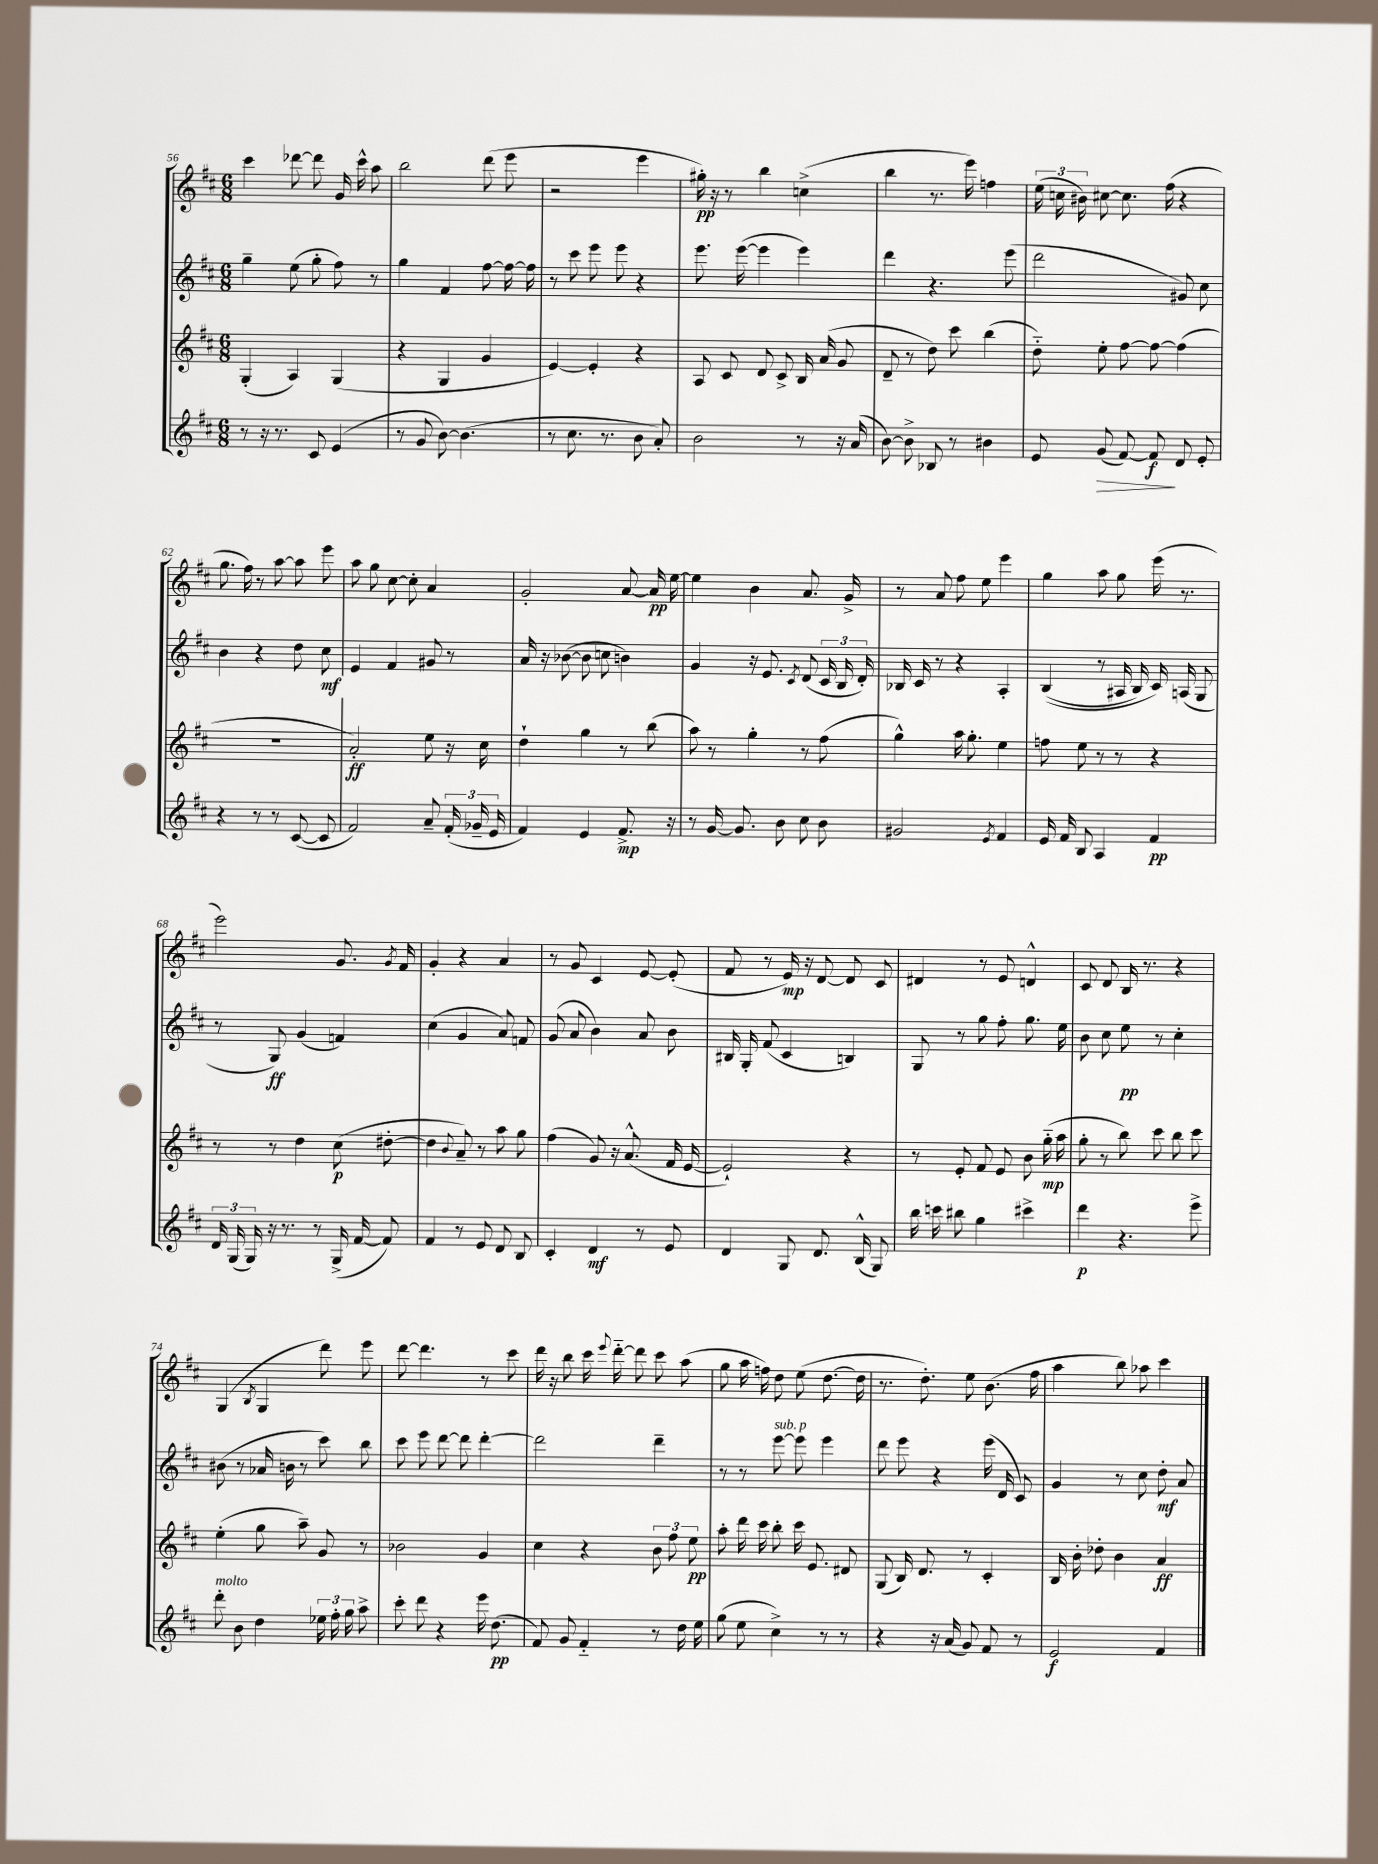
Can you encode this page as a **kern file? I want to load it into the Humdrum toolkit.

**kern	**dynam	**kern	**dynam	**kern	**dynam	**kern	**dynam
*part4	*part4	*part3	*part3	*part2	*part2	*part1	*part1
*staff4	*staff4	*staff3	*staff3	*staff2	*staff2	*staff1	*staff1
*clefG2	*	*clefG2	*	*clefG2	*	*clefG2	*
*k[f#c#]	*	*k[f#c#]	*	*k[f#c#]	*	*k[f#c#]	*
*M6/8	*	*M6/8	*	*M6/8	*	*M6/8	*
=56	=56	=56	=56	=56	=56	=56	=56
8r	.	(4G'/	.	4gg~\	.	4ccc#\	.
16r	.	.	.	.	.	.	.
8.r	.	.	.	.	.	.	.
.	.	4A/)	.	(8ee\	.	[8ddd-X\	.
8c#/	.	.	.	8gg'\	.	8ddd-\]	.
(4e/	.	(4G/	.	8ff#\)	.	16g/	.
.	.	.	.	.	.	16ccc#^^\	.
.	.	.	.	8r	.	8aa\	.
=57	=57	=57	=57	=57	=57	=57	=57
8r	.	4r	.	4gg\	.	2bb\	.
8g/	.	.	.	.	.	.	.
[8b\)	.	4G/	.	4f#/	.	.	.
(4.b\]	.	.	.	.	.	.	.
.	.	4g/	.	[8ff#\	.	(8ddd\	.
.	.	.	.	16ff#\_	.	8eee\	.
.	.	.	.	16ff#\]	.	.	.
=58	=58	=58	=58	=58	=58	=58	=58
8r	.	[4e/)	.	8r	.	2r	.
8.cc#\	.	.	.	8ccc#\	.	.	.
.	.	4e'/]	.	8eee\	.	.	.
8.r	.	.	.	.	.	.	.
.	.	.	.	8eee\	.	.	.
8b\	.	4r	.	4r	.	4eee\	.
8a'/)	.	.	.	.	.	.	.
=59	=59	=59	=59	=59	=59	=59	=59
2b\	.	8A/	.	8.eee\	.	16gg#X'\)	pp
.	.	.	.	.	.	16r	.
.	.	8c#/	.	.	.	8r	.
.	.	.	.	([16eee\	.	.	.
.	.	8d/	.	4eee\]	.	4bb\	.
.	.	8c#^/	.	.	.	.	.
8r	.	16B/	.	4eee\)	.	(4ccn^\	.
.	.	(16a/	.	.	.	.	.
16r	.	8g/	.	.	.	.	.
(16a/	.	.	.	.	.	.	.
=60	=60	=60	=60	=60	=60	=60	=60
[8b\)	.	8d~/	.	4ddd\	.	4bb\	.
8b^\]	.	8r	.	.	.	.	.
8B-X/	.	8dd\)	.	4.r	.	8.r	.
8r	.	8ccc#\	.	.	.	.	.
.	.	.	.	.	.	16eee\)	.
4b#X\	.	(4bb\	.	.	.	4ffn\	.
.	.	.	.	(8eee\	.	.	.
=61	=61	=61	=61	=61	=61	=61	=61
8e/	.	8dd\)	.	2ddd\	.	(24ee\	.
.	.	.	.	.	.	24ccn\	.
.	.	.	.	.	.	24b#X\)	.
!	!LO:HP:b	!	!	!	!	!	!
(8g/	>	8ee'\	.	.	.	[8cc#X\	.
[8f#/)	.	[8ff#\	.	.	.	8.cc#\]	.
8f#/]	f	8ff#\_	.	.	.	.	.
.	.	.	.	.	.	(16ff#\	.
8d/	]	(4ff#\]	.	8g#X/)	.	4r	.
8e'/	.	.	.	8cc#\	.	.	.
!!LO:LB:g=z
=62	=62	=62	=62	=62	=62	=62	=62
4r	.	2.r	.	4b\	.	8.gg\	.
.	.	.	.	.	.	16ff#\)	.
8r	.	.	.	4r	.	8r	.
8r	.	.	.	.	.	[8aa\	.
([8c#/	.	.	.	8dd\	.	8aa\]	.
8c#/]	.	.	.	8cc#\	mf	8eee\	.
=63	=63	=63	=63	=63	=63	=63	=63
2f#/)	.	2a'/)	ff	4e/	.	8aa\	.
.	.	.	.	.	.	8gg\	.
.	.	.	.	4f#/	.	[8cc#\	.
.	.	.	.	.	.	8cc#'\]	.
8a~/	.	8ee\	.	8g#X/	.	4a/	.
(24f#'/	.	16r	.	8r	.	.	.
24g-X~/	.	.	.	.	.	.	.
.	.	16cc#\	.	.	.	.	.
24e/	.	.	.	.	.	.	.
=64	=64	=64	=64	=64	=64	=64	=64
4f#/)	.	4dd`\	.	16a/	.	2g'/	.
.	.	.	.	16r	.	.	.
.	.	.	.	([8b-X\	.	.	.
4e/	.	4gg\	.	8b-\]	.	.	.
.	.	.	.	8ccn\	.	.	.
8.f#^/	mp	8r	.	4bn\)	.	[8a/	.
.	.	(8bb\	.	.	.	16a/]	pp
16r	.	.	.	.	.	[16ee\	.
=65	=65	=65	=65	=65	=65	=65	=65
8r	.	8aa\)	.	4g/	.	4ee\]	.
[16g/	.	8r	.	.	.	.	.
8.g/]	.	.	.	.	.	.	.
.	.	4gg'\	.	16r	.	4b\	.
.	.	.	.	8.e/	.	.	.
8b\	.	.	.	.	.	.	.
.	.	.	.	8qc#/	.	.	.
8cc#\	.	8r	.	(8d/	.	8.a/	.
8b\	.	(8ff#\	.	24c#/	.	.	.
.	.	.	.	24B/	.	.	.
.	.	.	.	.	.	16g^/	.
.	.	.	.	24d'/)	.	.	.
=66	=66	=66	=66	=66	=66	=66	=66
2g#X/	.	4gg^^\)	.	16B-X/	.	8r	.
.	.	.	.	16c#/	.	.	.
.	.	.	.	8r	.	8a/	.
.	.	16aa\	.	4r	.	8ff#\	.
.	.	8.gg'\	.	.	.	.	.
.	.	.	.	.	.	8ee\	.
8qe/	.	.	.	.	.	.	.
4f#/	.	4ee\	.	4A'/	.	4eee\	.
=67	=67	=67	=67	=67	=67	=67	=67
16e/	.	8ffn\	.	((4B/	.	4gg\	.
16f#/	.	.	.	.	.	.	.
8B/	.	8ee\	.	.	.	.	.
4A/	.	8r	.	8r	.	8aa\	.
.	.	8r	.	16A#X/	.	8gg\	.
.	.	.	.	16B/)	.	.	.
4f#/	pp	4r	.	16c#/)	.	(16eee\	.
.	.	.	.	(16An/	.	8.r	.
.	.	.	.	8G/	.	.	.
!!LO:LB:g=z
=68	=68	=68	=68	=68	=68	=68	=68
24d/	.	8r	.	8r	.	2eee\)	.
(24G/	.	.	.	.	.	.	.
24G/)	.	.	.	.	.	.	.
16r	.	8r	.	8G/)	ff	.	.
8.r	.	.	.	.	.	.	.
.	.	4dd\	.	(4g/	.	.	.
8r	.	.	.	.	.	.	.
(16G^/	.	(8cc#\	p	4fn/)	.	8.g/	.
[16f#/	.	.	.	.	.	.	.
8f#/])	.	[8dd#X'\	.	.	.	.	.
.	.	.	.	.	.	8qg/	.
.	.	.	.	.	.	16f#/	.
=69	=69	=69	=69	=69	=69	=69	=69
4f#/	.	4dd#\]	.	(4cc#\	.	4g'/	.
.	.	8qqb/	.	.	.	.	.
8r	.	8a~/)	.	4g/	.	4r	.
8e/	.	8r	.	.	.	.	.
8d/	.	8aa\	.	8a/)	.	4a/	.
8B/	.	8gg\	.	8fn/	.	.	.
=70	=70	=70	=70	=70	=70	=70	=70
4c#'/	.	(4ff#\	.	(8g/	.	8r	.
.	.	.	.	8a/	.	8g/	.
4d/	mf	8g/)	.	4b\)	.	4c#/	.
.	.	16r	.	.	.	.	.
.	.	(8.a^^/	.	.	.	.	.
8r	.	.	.	8a/	.	[8e/	.
8e/	.	16f#/	.	8b\	.	(8e'/]	.
.	.	[16e/	.	.	.	.	.
=71	=71	=71	=71	=71	=71	=71	=71
4d/	.	2e`/])	.	16B#X/	.	8f#/	.
.	.	.	.	16G'/	.	.	.
.	.	.	.	(8f#/	.	8r	.
8G/	.	.	.	4c#/	.	16e/)	mp
.	.	.	.	.	.	16r	.
8.d/	.	.	.	.	.	[8d/	.
.	.	4r	.	4Bn/)	.	8d/]	.
(16B^^/	.	.	.	.	.	.	.
8G/)	.	.	.	.	.	8c#/	.
=72	=72	=72	=72	=72	=72	=72	=72
16bb\	.	8r	.	8G/	.	4d#X/	.
16cccn\	.	.	.	.	.	.	.
8bb#X\	.	8e'/	.	8r	.	.	.
4gg\	.	8f#/	.	8gg\	.	8r	.
.	.	8e/	.	8ff#'\	.	8e/	.
4ccc#X^\	.	8b\	.	8.gg\	.	4dn^^/	.
.	.	(16gg\	mp	.	.	.	.
.	.	16aa\	.	16ee\	.	.	.
=73	=73	=73	=73	=73	=73	=73	=73
4ddd\	p	8gg'\	.	8b\	.	8c#/	.
.	.	8r	.	8cc#\	.	8d/	.
4.r	.	8bb\)	.	8ee\	pp	16B/	.
.	.	.	.	.	.	8.r	.
.	.	8ccc#\	.	8r	.	.	.
.	.	8bb\	.	4cc#'\	.	4r	.
8eee^\	.	8ccc#\	.	.	.	.	.
!!LO:LB:g=z
=74	=74	=74	=74	=74	=74	=74	=74
!LO:TX:a:i:t=molto	!	!	!	!	!	!	!
8ddd'\	.	(4ee'\	.	(8b#X\	.	(4G/	.
8b\	.	.	.	8r	.	.	.
.	.	.	.	.	.	8qB/	.
4dd\	.	8gg\	.	16a-X/	.	4G/	.
.	.	.	.	16bn\	.	.	.
.	.	8aa~\)	.	8r	.	.	.
24ee-X\	.	8g/	.	8ccc#\)	.	8ddd\)	.
24ff#'\	.	.	.	.	.	.	.
24gg\	.	.	.	.	.	.	.
8aa^\	.	8r	.	8bb\	.	8eee\	.
=75	=75	=75	=75	=75	=75	=75	=75
8ccc#'\	.	2b-X\	.	8ccc#\	.	[8ddd\	.
8ddd\	.	.	.	8eee\	.	4.ddd\]	.
4r	.	.	.	[8ddd\	.	.	.
.	.	.	.	8ddd\]	.	.	.
16eee\	.	4g/	.	[4ddd'\	.	8r	.
(8.dd\	pp	.	.	.	.	.	.
.	.	.	.	.	.	8ccc#\	.
=76	=76	=76	=76	=76	=76	=76	=76
8f#/)	.	4cc#\	.	2ddd\]	.	16ddd\	.
.	.	.	.	.	.	16r	.
8g/	.	.	.	.	.	8bb\	.
4f#/	.	4r	.	.	.	16ccc#\	.
.	.	.	.	.	.	8qqeee/	.
.	.	.	.	.	.	[16ddd\	.
.	.	.	.	.	.	8ddd\]	.
8r	.	12b\	.	4ddd~\	.	8ccc#\	.
.	.	12ff#\	.	.	.	.	.
16dd\	.	.	.	.	.	(8aa\	.
.	.	12ee\	pp	.	.	.	.
16ee\	.	.	.	.	.	.	.
=77	=77	=77	=77	=77	=77	=77	=77
(8gg\	.	8aa'\	.	8r	.	8gg\	.
8ee\	.	16ddd\	.	8r	.	16aa\	.
.	.	16ccc#\	.	.	.	16ffn\)	.
!	!	!	!	!LO:TX:a:i:t=sub. p	!	!	!
4cc#^\)	.	8bb'\	.	[8eee\	.	8dd\	.
.	.	16ccc#\	.	8eee\]	.	(8ee\	.
.	.	8.e/	.	.	.	.	.
8r	.	.	.	4eee\	.	[8.dd\	.
8r	.	8d#X/	.	.	.	.	.
.	.	.	.	.	.	16dd\]	.
=78	=78	=78	=78	=78	=78	=78	=78
4r	.	(8G/	.	8ddd\	.	8.r	.
.	.	16B/)	.	8eee\	.	.	.
.	.	8.d/	.	.	.	8.dd'\)	.
16r	.	.	.	4r	.	.	.
(16a/	.	.	.	.	.	.	.
8g/)	.	8r	.	.	.	8ee\	.
8f#/	.	4c#'/	.	(16eee\	.	(8.b\	.
.	.	.	.	16d/	.	.	.
8r	.	.	.	8c#/)	.	.	.
.	.	.	.	.	.	16ff#\	.
=79	=79	=79	=79	=79	=79	=79	=79
2e/	f	16B/	.	4g/	.	4aa\	.
.	.	16b'\	.	.	.	.	.
.	.	8dd-X'\	.	.	.	.	.
.	.	4b\	.	8r	.	8bb\)	.
.	.	.	.	8cc#\	.	8aa-X\	.
4f#/	.	4a/	ff	8dd'\	mf	4ccc#\	.
.	.	.	.	8a/	.	.	.
==	==	==	==	==	==	==	==
*-	*-	*-	*-	*-	*-	*-	*-
